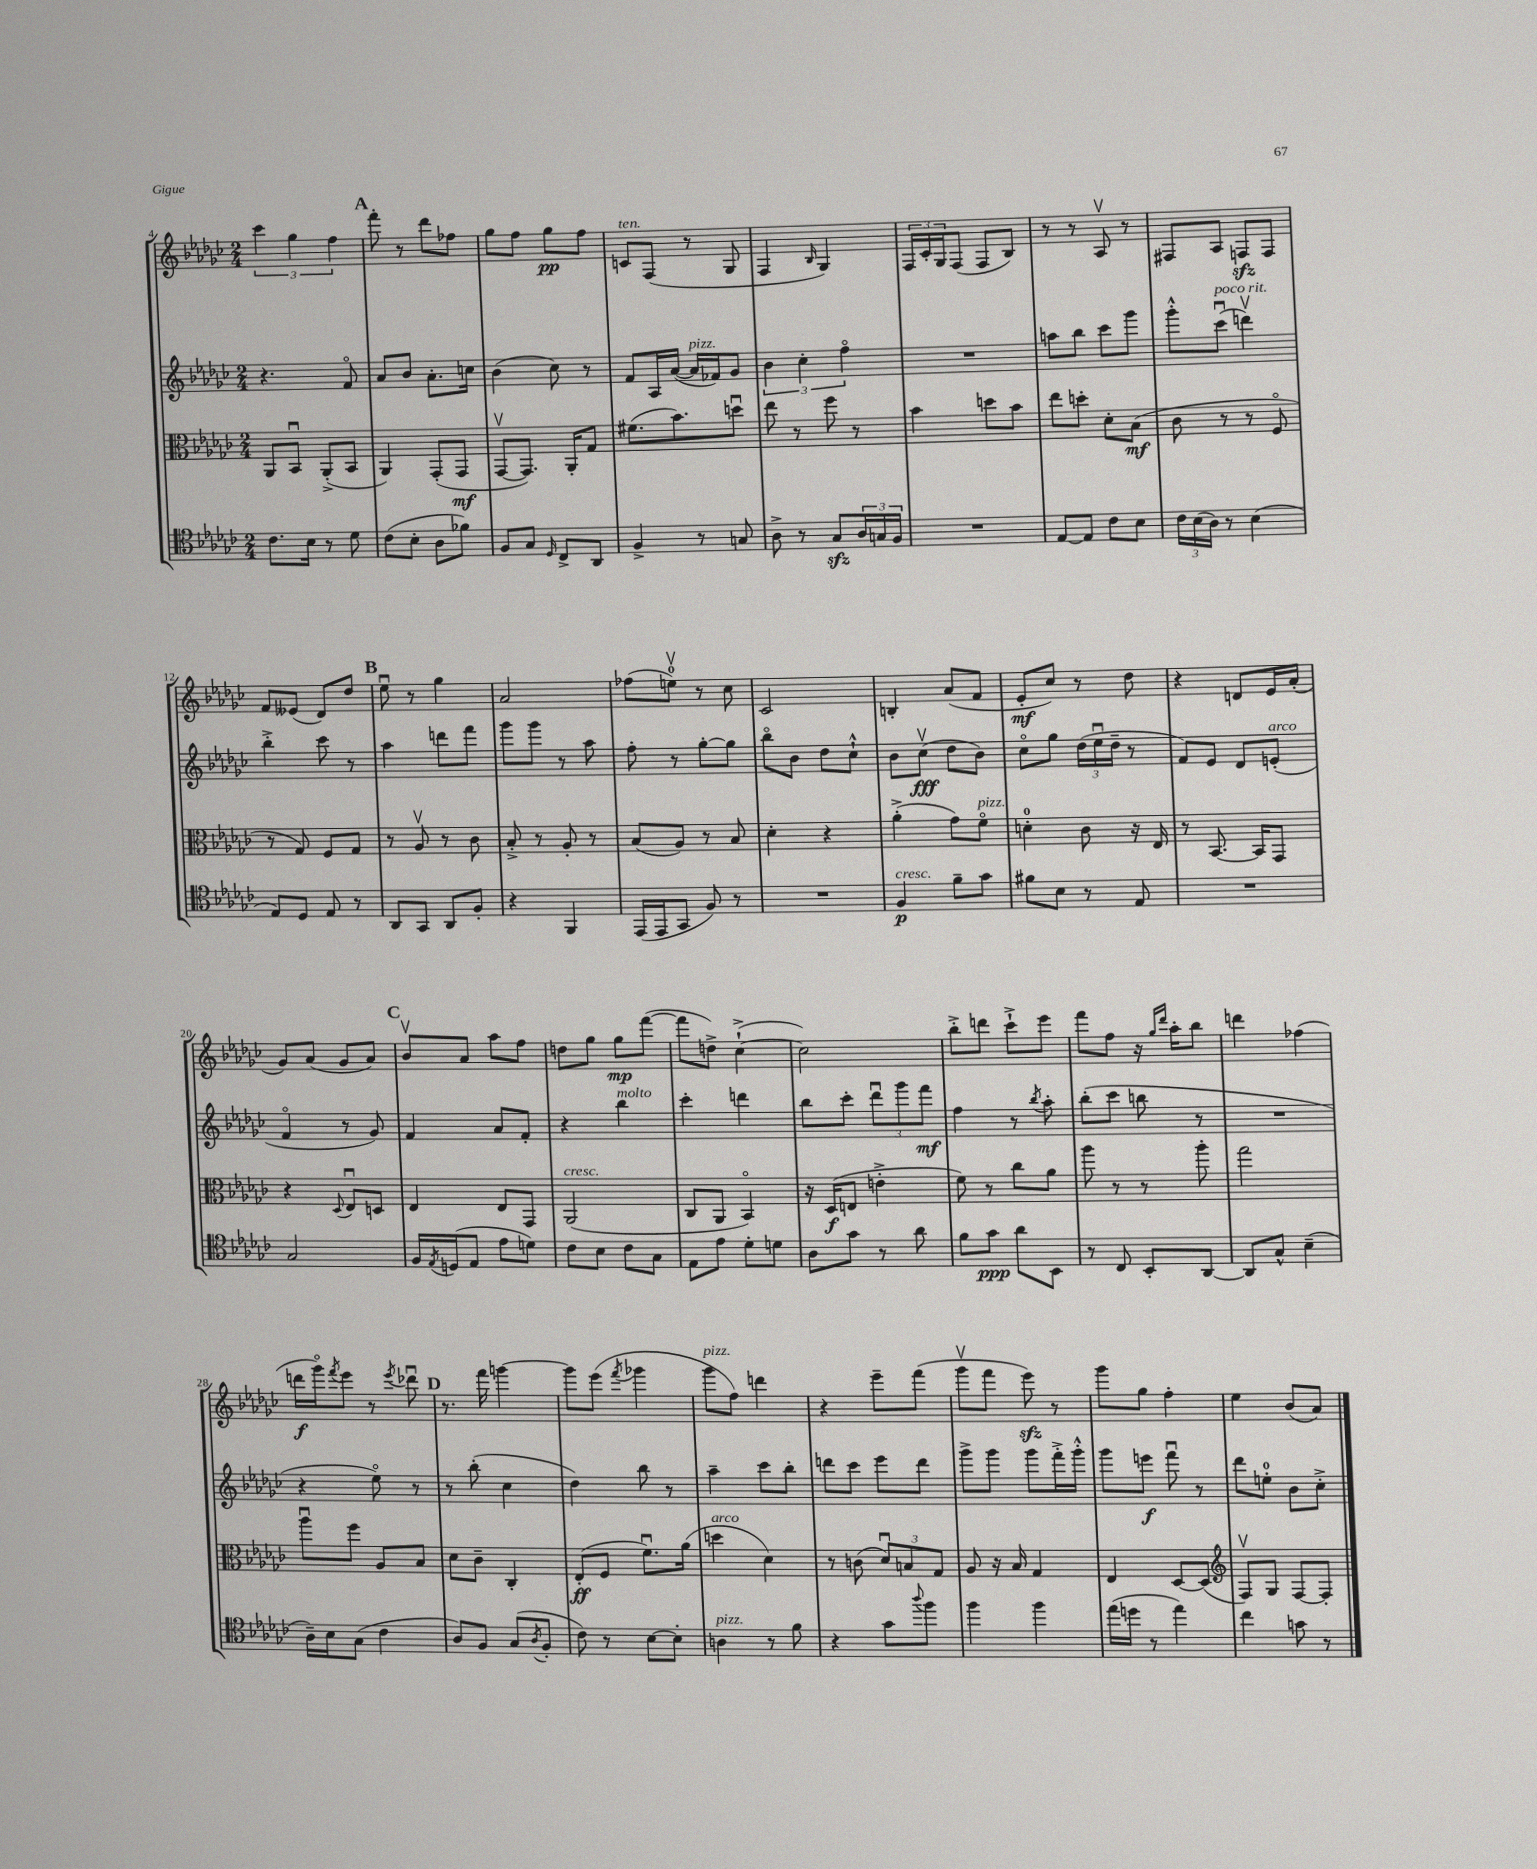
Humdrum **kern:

**kern	**kern	**kern	**kern
*staff4	*staff3	*staff2	*staff1
*clefC4	*clefC3	*clefG2	*clefG2
*k[b-e-a-d-g-c-]	*k[b-e-a-d-g-c-]	*k[b-e-a-d-g-c-]	*k[b-e-a-d-g-c-]
*M2/4	*M2/4	*M2/4	*M2/4
8.c-\L	8AA-/L	4.r	6ccc-\
.	8BB-u/J	.	.
.	.	.	6gg-\
16B-\Jk	.	.	.
8r	(8AA-'^/L	.	.
.	.	.	6ff\
8d-\	8BB-/J	8fo/	.
=	=	=	=
(8c-\L	4AA-/)	8a-/L	8fff'\
8B-'\J	.	8b-/J	8r
8A-\L	(8GG-'/L	8.a-'\L	8ddd-\L
8f-\J)	8GG-/J	.	8ff-\J
.	.	16cc\Jk	.
=	=	=	=
8F/L	[8GG-v/L	(4b-\	8gg-\L
8G-/J	8.GG-/]J)	.	8ff\J
16qqD-/	.	.	.
8C-^/L	.	8cc-\)	8gg-\L
.	16AA-'/LK	.	.
8AA-/J	8G-/J	8r	8ff\J
=	=	=	=
4F^/	(8.f#\L	8f/L	8c/L
.	.	16A-/L	(8F/J
.	8.b-\)	([16a-/JJ	.
8r	.	16a-/]LL	8r
.	.	16f-/J)	.
8G/	8ddu\J	8g-/J	8G-/
=	=	=	=
8A-^\	8ee-\	6b-\	4F/
8r	8r	.	.
.	.	6cc-'\	.
.	.	.	16qqB-/
8G-/L	8ff\	.	4G-/)
.	.	6ffo\	.
24A-/L	8r	.	.
24G/	.	.	.
24F/JJ	.	.	.
=	=	=	=
2r	4b-\	2r	24F/LL
.	.	.	24c-'/
.	.	.	24G-/J
.	.	.	(8F/J
.	8dd\L	.	8F/L
.	8b-\J	.	8B-/J)
=	=	=	=
[8E-/L	8ee-\L	8aa\L	8r
8E-/]J	8dd'\J	8bb-\J	8r
8c-\L	8d-'\L	8ccc-\L	8A-v/
8B-\J	(8B-\J	8ggg-\J	8r
=	=	=	=
24c-\LL	8c-\	8ggg-'^^\L	8F#/L
(24B-\	.	.	.
24A-\JJ)	.	.	.
8r	8r	(8ccc-u\J	8A-/J
(4B-\	8r	4dddv\)	8F/L
.	8Fo/	.	8F/J
=	=	=	=
8E-/L)	8r	4bb-'^\	8f/L
8D-/J	8G-/)	.	(8e--/J
8E-/	8F/L	8ccc-\	8d-/L)
8r	8G-/J	8r	8dd-/J
=	=	=	=
8AA-/L	8r	4aa-\	8ee-u\
8GG-/J	8A-v/	.	8r
8AA-/L	8r	8ddd\L	4gg-\
8F'/J	8c-\	8fff\J	.
=	=	=	=
4r	8B-'^/	8ggg-\L	2a-/
.	8r	8ggg-\J	.
4FF/	8A-'/	8r	.
.	8r	8aa-\	.
=	=	=	=
(16EE-/LL	(8B-/L	8ff'\	(8ff-\L
16EE-/J	.	.	.
8GG-/J	8A-/J)	8r	8eev\J)
8F/)	8r	[8gg-'\L	8r
8r	8B-/	8gg-\]J	8cc-\
=	=	=	=
2r	4d-'\	8bb-o\L	2c-/
.	.	8b-\J	.
.	4r	8dd-\L	.
.	.	8cc-`^^\J	.
=	=	=	=
4F/	(4a-'^\	8b-\L	4B'/
.	.	(8cc-v\J	.
8f~\L	8g-\L)	8dd-\L	(8a-/L
8g-\J	8fo\J	8b-\J)	8f/J
=	=	=	=
8f#\L	4d'\	8cc-o\L	8e-'/L
8B-\J	.	8gg-\J	8cc-/J)
8r	8c-\	(24dd-\LL	8r
.	.	24ee-u\	.
.	.	24dd-~\JJ	.
8E-/	16r	8r	8dd-\
.	16E-/	.	.
=	=	=	=
2r	8r	8f/L)	4r
.	[8.BB-/	8e-/J	.
.	.	8d-/L	8d/L
.	16BB-/]LK	.	.
.	8GG-/J	(8e'/J	16e-/L
.	.	.	(16a-'/JJ
=	=	=	=
2G-/	4r	4fo/	8g-/L)
.	.	.	(8a-/J
.	8qqD-/	.	.
.	8E-u/L	8r	8g-/L
.	8D/J	8g-/)	8a-/J)
=	=	=	=
16F/LL	4E-/	4f/	8b-v/L
8qE-/	.	.	.
(16D/J	.	.	.
8E-/J	.	.	8a-/J
8e-\L	8E-/L	8a-/L	8aa-\L
8d\J)	8GG-/J	8f'/J	8ff\J
=	=	=	=
8c-\L	(2AA-/	4r	8dd\L
8B-\J	.	.	8gg-\J
8c-\L	.	4bb-\	8gg-\L
8G-\J	.	.	([8fff\J
=	=	=	=
8E-\L	8C-/L	4ccc-'\	8fff\]L
8e-\J	8AA-/J	.	8dd^\J)
8d-'\L	4BB-o/)	4ddd\	([4cc-`^\
8d\J	.	.	.
=	=	=	=
8A-\L	16r	8bb-\L	2cc-\])
.	(16D-/LK	.	.
8g-\J	8E/J	8ccc-'\J	.
8r	4e'^\	12ddd-u\L	.
.	.	12ggg-\	.
8a-\	.	.	.
.	.	12fff\J	.
=	=	=	=
8f\L	8f\)	4ff\	8bb-'^\L
8g-\J	8r	.	8ddd\J
8a-\L	8cc-\L	8r	8ccc-`^\L
.	.	8qbb-/	.
8BB-\J	8a-\J	8aa-'\	8eee-\J
=	=	=	=
8r	8aa-\	(8bb-'\L	8fff\L
8C-/	8r	8ccc-\J	8ff\J
8BB-'/L	8r	8bb\	16r
.	.	.	16qqgg-/LL
.	.	.	16qqddd-/JJ
.	.	.	16aa-'\LK
[8AA-/J	8aa-'\	8r	8bb-\J
=	=	=	=
8AA-/]L	2gg-\	2r	4ddd\
8G-^^/J	.	.	.
(4B-~\	.	.	(4ff-\
=	=	=	=
16A-~\LL)	8aa-u\L	4r	16ddd\LL
16B-\J	.	.	16ggg-o\J)
.	.	.	8qfff/
(8G-\J	8ff\J	.	8eee-\J
4c-\	8A-/L	8ee-o\)	8r
.	.	.	8qeee-/
.	8B-/J	8r	8ddd-u\
=	=	=	=
8A-/L)	8d-\L	8r	8.r
8F/J	8c-~\J	(8bb-'\	.
.	.	.	16fff\
(8G-/L	4C-'/	4cc-\	[4ggg\
8qA-/	.	.	.
8F'/J	.	.	.
=	=	=	=
8c-\)	(8E-'/L	4dd-\)	8ggg\]L
8r	8F/J	.	(8eee-\J
.	.	.	8qfff/
[8B-\L	8.fu\L)	8bb-\	4ggg-\
8B-'\]J	.	8r	.
.	(16a-\Jk	.	.
=	=	=	=
4A\	4dd\	4aa-~\	8ggg-\L
.	.	.	8ff\J)
8r	4d-\)	8ccc-\L	4ddd\
8f\	.	8bb-'\J	.
=	=	=	=
4r	8r	8ddd\L	4r
.	(8c\	8ccc-\J	.
8g-\L	12d-u/L)	8eee-\L	8eee-~\L
.	12B/	.	.
8qqaa-/	.	.	.
8ff\J	.	8ddd\J	(8fff\J
.	12G-/J	.	.
=	=	=	=
4ff\	8A-/	8ggg-^\L	8ggg-v\L
.	16r	8ggg-\J	8fff\J
.	16B-/	.	.
4ff\	4G-/	8ggg-\L	8eee-\)
.	.	16fff'^\L	8r
.	.	16ggg-'^^\JJ	.
=	=	=	=
(16ee-\LL	4E-/	8ggg-\L	8ggg-\L
16dd\JJ	.	.	.
8r	.	8eee\J	8gg-\J
4ee-\)	[8D-/L	8fffu\	4ff'\
.	(8D-/]J	8r	.
=	=	=	=
*	*clefG2	*	*
4cc-\	8Fv/L)	8ddd-\L	4ee-\
.	8G-/J	8ee'\J	.
8g\	[8F/L	8b-\L	(8b-/L
8r	8F'/]J	8cc-'^\J	8a-/J)
==	==	==	==
*-	*-	*-	*-
